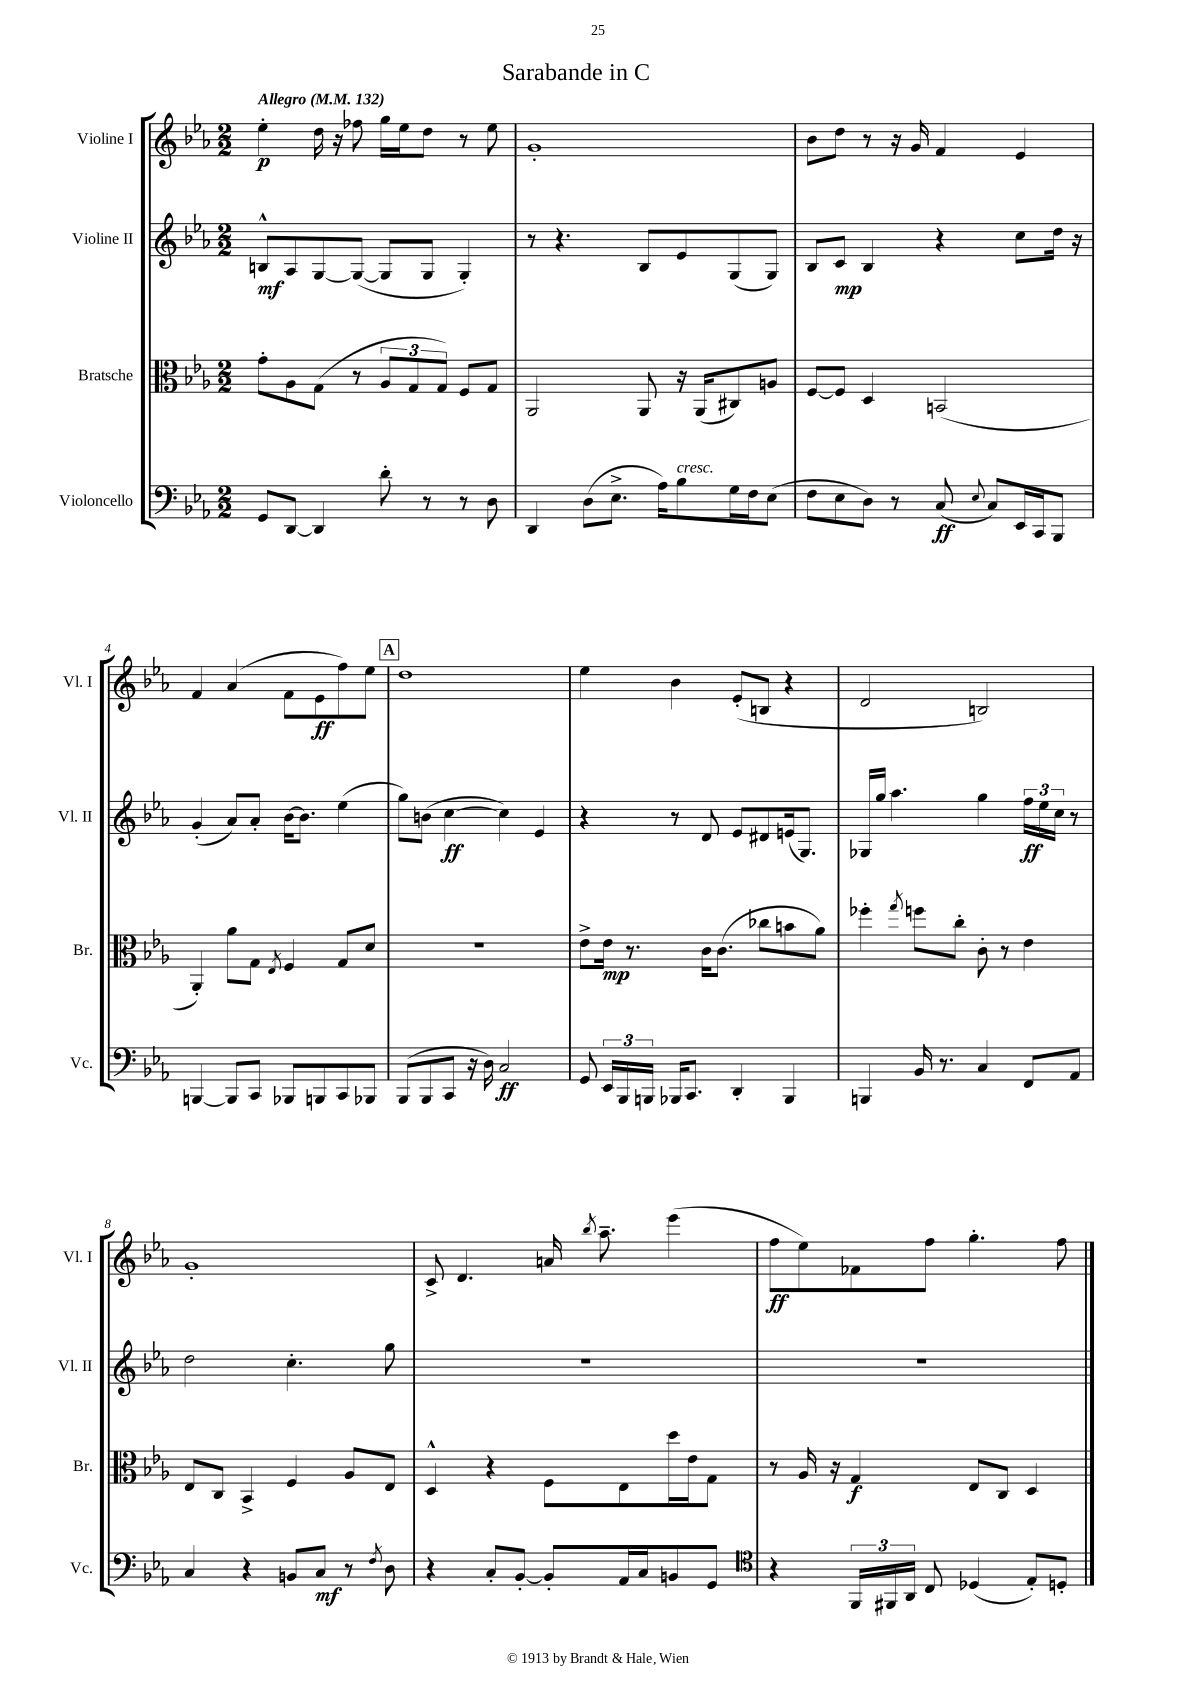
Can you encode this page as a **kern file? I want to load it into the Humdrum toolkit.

**kern	**kern	**kern	**kern
*staff4	*staff3	*staff2	*staff1
*clefF4	*clefC3	*clefG2	*clefG2
*k[b-e-a-]	*k[b-e-a-]	*k[b-e-a-]	*k[b-e-a-]
*M2/2	*M2/2	*M2/2	*M2/2
*MM132	*MM132	*MM132	*MM132
8GG	8g'	8B^^	4ee-'
[8DD	8A-	8A-	.
4DD]	(8G	[8G	16dd
.	.	.	16r
.	8r	(8G_	8ff-
8d'	12A-	8G]	16gg
.	.	.	16ee-
.	12G	.	.
8r	.	8G	8dd
.	12G)	.	.
8r	8F	4G')	8r
8D	8G	.	8ee-
=	=	=	=
4DD	2AA-	8r	1g'
.	.	4.r	.
(8D	.	.	.
8.E-^	.	.	.
.	8AA-	8B-	.
16A-)	.	.	.
8B-	16r	8e-	.
.	(16AA-	.	.
16G	8C#)	(8G	.
16F	.	.	.
(8E-	8A	8G)	.
=	=	=	=
8F	[8F	8B-	8b-
8E-	8F]	8c	8dd
8D)	4D	4B-	8r
8r	.	.	16r
.	.	.	16g
(8C	(2BB	4r	4f
8qqE-	.	.	.
8C)	.	.	.
16EE-	.	8cc	4e-
16CC	.	.	.
8BBB-	.	16dd	.
.	.	16r	.
=	=	=	=
[4BBB	4AA-')	(4g'	4f
8BBB]	8a-	8a-)	(4a-
8CC	8G	8a-'	.
.	8qE-	.	.
8BBB-	4F	[16b-	8f
.	.	8.b-]	.
8BBB	.	.	8e-
8CC	8G	(4ee-	8ff)
8BBB-	8d	.	8ee-
=	=	=	=
(8BBB-	1r	8gg)	1dd
8BBB-	.	(8b	.
8CC	.	[4cc	.
16r	.	.	.
16D)	.	.	.
2C	.	4cc])	.
.	.	4e-	.
=	=	=	=
8GG	8e-^	4r	4ee-
24EE-	16e-	.	.
24BBB-	.	.	.
.	8.r	.	.
24BBB	.	.	.
16BBB-	.	8r	4b-
8.CC	.	.	.
.	16c	8d	.
.	(8.c	.	.
4DD'	.	8e-	(8e-'
.	8cc-	8d#	8B
4BBB-	8b	(16e	4r
.	.	8.G)	.
.	8a-)	.	.
=	=	=	=
4BBB	4ff-'	16G-	2d
.	.	16gg	.
.	.	4.aa-	.
.	8qgg	.	.
16BB-	8ff	.	.
8.r	.	.	.
.	8cc'	.	.
4C	8c'	4gg	2B)
.	8r	.	.
8FF	4e-	24ff	.
.	.	24ee-	.
.	.	24cc	.
8AA-	.	8r	.
=	=	=	=
4C	8E-	2dd	1g'
.	8C	.	.
4r	4BB-^	.	.
8BB	4F	4.cc'	.
8C	.	.	.
8r	8A-	.	.
8qF	.	.	.
8D	8E-	8gg	.
=	=	=	=
4r	4D^^	1r	8c^
.	.	.	4.d
8C'	4r	.	.
[8BB-'	.	.	.
8BB-']	8F	.	16a
.	.	.	8qbb-
.	.	.	8.aa-~
16AA-	8E-	.	.
16C	.	.	.
8BB	16dd	.	(4eee-
.	16e-	.	.
8GG	8G	.	.
=	=	=	=
*clefC4	*	*	*
4r	8r	1r	8ff
.	16A-	.	8ee-)
.	16r	.	.
24FF	4G	.	8f-
24FF#	.	.	.
24AA-	.	.	.
8C	.	.	8ff
(4D-	8E-	.	4.gg'
.	8C	.	.
8E-')	4D	.	.
8D'	.	.	8ff
==	==	==	==
*-	*-	*-	*-
